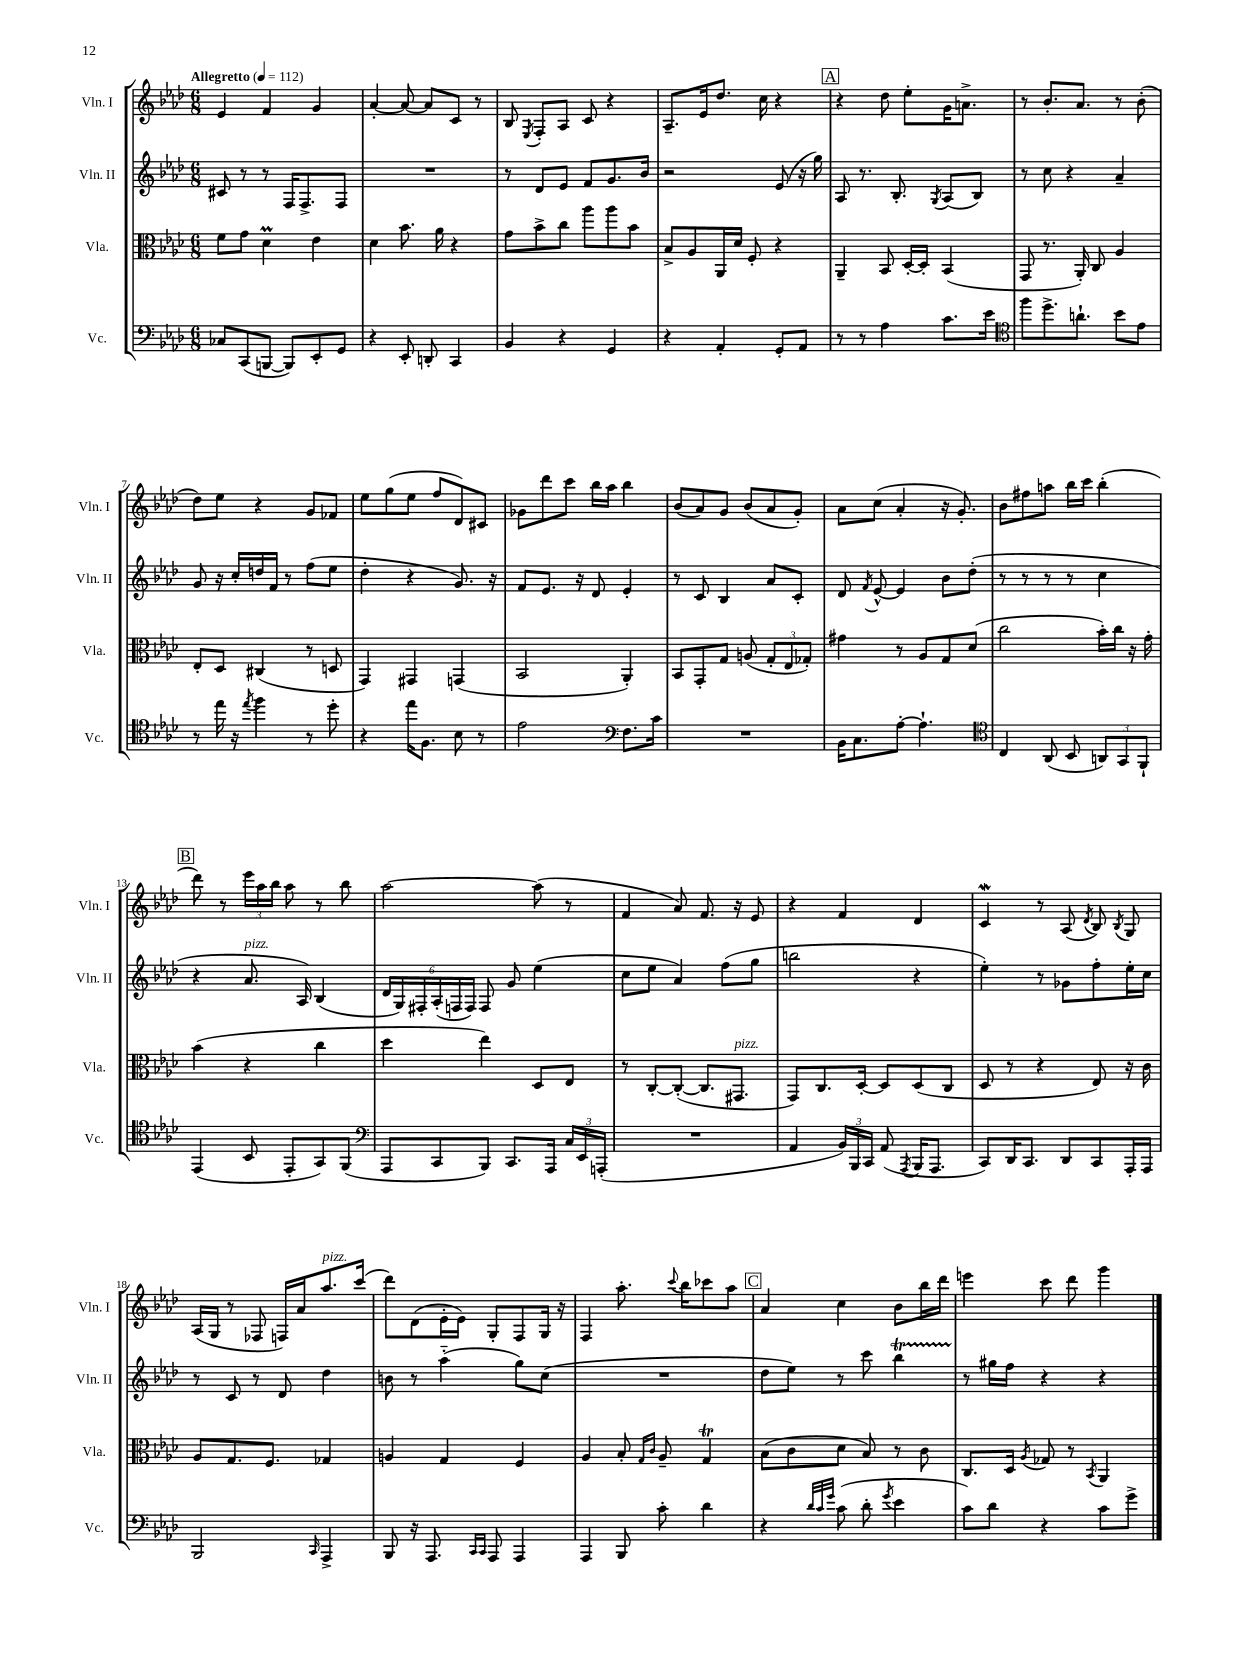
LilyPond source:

<<
\new StaffGroup <<
\new Staff = "s0" \with { instrumentName = "Vln. I" shortInstrumentName = "Vln. I" } {
    \clef treble \key aes \major \numericTimeSignature \time 6/8 \tempo "Allegretto" 4 = 112
    \autoBeamOff ees'4 f'4 g'4 |
    aes'4~-. aes'8~ aes'8[ c'8] r8 |
    bes8 \acciaccatura { ees8 } f8[-. aes8] c'8 r4 |
    aes8.[-- ees'16 des''8.] c''16 r4 |
    \mark \markup { \box "A" } r4 des''8 ees''8[-. g'16 a'8.]-> |
    r8 bes'8.[-. aes'8.] r8 bes'8-.( |
    des''8[) ees''8] r4 g'8[ fes'8] |
    ees''8[ g''8( ees''8] f''8[ des'8) cis'8] |
    ges'8[ des'''8 c'''8] bes''16[ aes''16] bes''4 |
    bes'8[( aes'8) g'8] bes'8[( aes'8 g'8]-.) |
    aes'8[ c''8]( aes'4-. r16 g'8.-.) |
    bes'8[ fis''8 a''8] bes''16[ c'''16] bes''4-.( |
    \mark \markup { \box "B" } des'''8) r8 \tuplet 3/2 { ees'''16[ aes''16 bes''16] } aes''8 r8 bes''8 |
    aes''2~ aes''8( r8 |
    f'4 aes'8) f'8. r16 ees'8 |
    r4 f'4 des'4 |
    c'4\mordent r8 aes8( \acciaccatura { des'8 } bes8) \acciaccatura { bes8 } g8 |
    aes16[( g16] r8 fes8 f16[) aes'16 aes''8.^\markup { \italic "pizz." } c'''16]( |
    des'''8[) des'8( ees'16-. ees'16]) g8[-. f8 g16] r16 |
    f4 aes''8.-. \appoggiatura { c'''8 } bes''16[ ces'''8 aes''8] |
    \mark \markup { \box "C" } aes'4 c''4 bes'8[ bes''16 des'''16] |
    e'''4 c'''8 des'''8 g'''4 \bar "|." |
}
\new Staff = "s1" \with { instrumentName = "Vln. II" shortInstrumentName = "Vln. II" } {
    \clef treble \key aes \major \numericTimeSignature \time 6/8
    \autoBeamOff cis'8 r8 r8 f16[ f8.-> f8] |
    R2. |
    r8 des'8[ ees'8] f'8[ g'8. bes'16] |
    r2 ees'8( r16 g''16) |
    \mark \markup { \box "A" } aes8 r8. bes8.-. \acciaccatura { g8 } aes8[( bes8]) |
    r8 c''8 r4 aes'4-- |
    g'8 r16 c''16[-. d''16 f'16] r8 f''8[( ees''8] |
    des''4-. r4 g'8.) r16 |
    f'8[ ees'8.] r16 des'8 ees'4-. |
    r8 c'8 bes4 aes'8[ c'8]-. |
    des'8 \acciaccatura { f'8 } ees'8~-^ ees'4 bes'8[ des''8]-.( |
    r8 r8 r8 r8 c''4 |
    \mark \markup { \box "B" } r4 aes'8.^\markup { \italic "pizz." } aes16) bes4( |
    \tuplet 6/4 { des'16[ g16) fis16-. aes16-.( f16 f16]) } f8 g'8 ees''4( |
    c''8[ ees''8] aes'4) f''8[( g''8] |
    b''2 r4 |
    ees''4-.) r8 ges'8[ f''8-. ees''16-. c''16] |
    r8 c'8 r8 des'8 des''4 |
    b'8 r8 aes''4-_( g''8[) c''8]( |
    R2. |
    \mark \markup { \box "C" } des''8[ ees''8]) r8 c'''8 bes''4\startTrillSpan |
    r8\stopTrillSpan gis''16[ f''16] r4 r4 \bar "|." |
}
\new Staff = "s2" \with { instrumentName = "Vla." shortInstrumentName = "Vla." } {
    \clef alto \key aes \major \numericTimeSignature \time 6/8
    \autoBeamOff f'8[ g'8] des'4\prall ees'4 |
    des'4 bes'8. aes'16 r4 |
    g'8[ bes'8-> c''8] aes''8[ aes''8 bes'8] |
    bes8[-> aes8 aes,16 des'16] f8-. r4 |
    \mark \markup { \box "A" } aes,4-- bes,8 des16[~-. des16]-. bes,4( |
    g,8 r8. aes,16-.) c8 aes4 |
    ees8[-. des8] cis4( r8 d8 |
    g,4) gis,4 g,4( |
    bes,2 aes,4-.) |
    bes,8[ g,8-. g8] a8( \tuplet 3/2 { g8[-. ees8 ges8]-.) } |
    gis'4 r8 aes8[ g8 des'8]( |
    c''2 bes'16[-.) c''16] r16 g'16-. |
    \mark \markup { \box "B" } bes'4( r4 c''4 |
    des''4 ees''4) des8[ ees8] |
    r8 c8[~-. c8]~-.( c8.[ gis,8.]^\markup { \italic "pizz." } |
    g,8[) c8. des16]~-. des8[ des8( c8] |
    des8 r8 r4 ees8) r16 c'16 |
    aes8[ g8. f8.] ges4 |
    a4 g4 f4 |
    aes4 bes8-. \grace { g16[ c'16] } aes8-- g4\trill |
    \mark \markup { \box "C" } bes8[( c'8 des'8] bes8) r8 c'8 |
    c8.[ des16] \acciaccatura { aes8 } ges8 r8 \acciaccatura { bes,8 } aes,4 \bar "|." |
}
\new Staff = "s3" \with { instrumentName = "Vc." shortInstrumentName = "Vc." } {
    \clef bass \key aes \major \numericTimeSignature \time 6/8
    \autoBeamOff ces8[ c,8( b,,8]~ b,,8[) ees,8-. g,8] |
    r4 ees,8-. d,8-. c,4 |
    bes,4 r4 g,4 |
    r4 aes,4-. g,8[-. aes,8] |
    \mark \markup { \box "A" } r8 r8 aes4 c'8.[ ees'16] |
    \clef tenor f''8[ des''8.-> a'8.]-! bes'8[ ees'8] |
    r8 ees''16 r16 \acciaccatura { ees''8 } f''4 r8 des''8-. |
    r4 ees''16[ f8.] bes8 r8 |
    ees'2 \clef bass f8.[ c'16] |
    R2. |
    bes,16[ c8. aes8]~-. aes4.-! |
    \clef tenor c4 aes,8( bes,8 \tuplet 3/2 { a,8[) g,8 f,8]-! } |
    \mark \markup { \box "B" } ees,4( bes,8 ees,8[-. g,8) f,8]( |
    \clef bass aes,,8[ c,8 bes,,8]) c,8.[ aes,,16] \tuplet 3/2 { c16[ ees,16 a,,16]-.( } |
    R2. |
    aes,4 \tuplet 3/2 { bes,16[) bes,,16 c,16] } aes,8( \acciaccatura { aes,,8 } bes,,16[ aes,,8.] |
    c,8[) des,16 c,8.] des,8[ c,8 aes,,16-. aes,,16] |
    bes,,2 \grace { c,16 } aes,,4-> |
    bes,,8 r16 aes,,8. \grace { c,16[ c,16] } aes,,8 aes,,4 |
    aes,,4 bes,,8 c'8-. des'4 |
    \mark \markup { \box "C" } r4 \grace { des'32[ c'32 g'32] } c'8( des'8-. \acciaccatura { g'8 } ees'4 |
    c'8[) des'8] r4 c'8[ g'8]-> \bar "|." |
}
>>
>>
